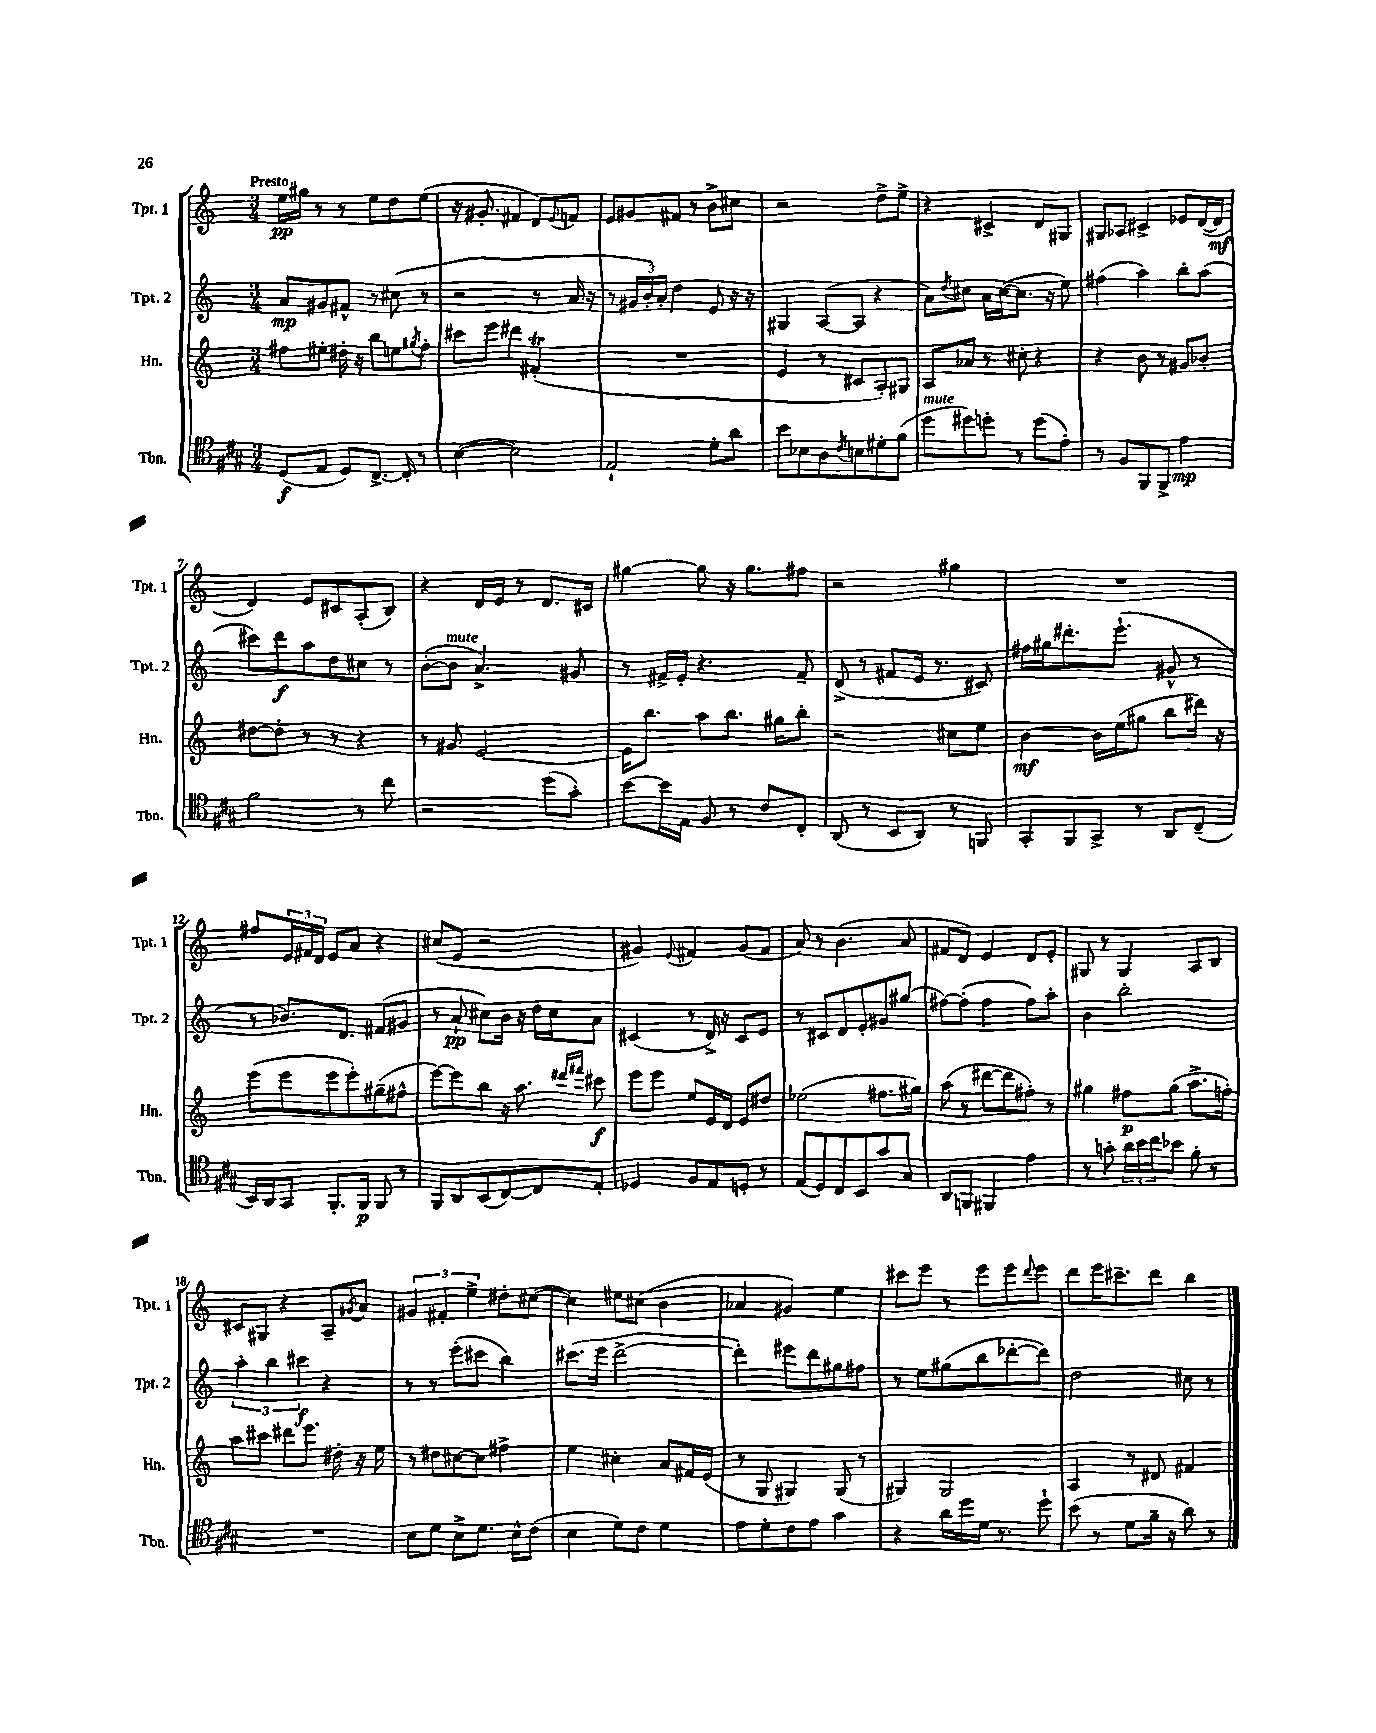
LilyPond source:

<<
\new StaffGroup <<
\new Staff = "s0" \with { instrumentName = "Tpt. 1" shortInstrumentName = "Tpt. 1" } {
    \clef treble \key c \major \numericTimeSignature \time 3/4 \tempo "Presto"
    e''16\pp gis''16 r8 r8 e''8 d''8 e''8( |
    r16 gis'8.-. fis'4 d'8) \appoggiatura { e'8 } f'8 |
    e'8 gis'8 fis'8 r8 b'8-> cis''8 |
    r2 d''8-> e''8-> |
    r4 cis'4-> d'8 gis8 |
    gis8 aes8 cis'4-> ees'8 d'16~( d'16\mf |
    d'4) e'8 cis'8 a8-.( b8) |
    r4 d'16 e'16 r8 d'8. cis'16 |
    gis''4~ gis''8 r16 gis''8. fis''8 |
    r2 gis''4 |
    R2. |
    fis''8 \tuplet 3/2 { e'16 fis'16 d'16 } e'8 a'8 r4 |
    cis''8( e'8 r2 |
    gis'4) \appoggiatura { e'8 } fis'4 gis'8( fis'8 |
    a'8) r8 b'4.( a'8 |
    fis'8 d'8) e'4 d'8 e'8-. |
    gis8 r8 gis4 a8 b8 |
    cis'8 gis8 r4 a8-- \acciaccatura { gis'8 } a'8 |
    \tuplet 3/2 { gis'4 fis'4-. e''4-> } dis''8-. cis''8~( |
    cis''4) eis''8 cis''8( b'4 |
    aes'4 gis'4) e''4 |
    cis'''8 e'''8 r8 e'''8 e'''8 \appoggiatura { d'''8 } e'''8 |
    d'''8 e'''16 cis'''8.-- d'''8 b''4 \bar "|." |
}
\new Staff = "s1" \with { instrumentName = "Tpt. 2" shortInstrumentName = "Tpt. 2" } {
    \clef treble \key c \major \numericTimeSignature \time 3/4
    a'8\mp gis'8 fis'8-^ r8 cis''8( r8 |
    r2 r8 a'16 r16 |
    r8 \tuplet 3/2 { gis'16 b'16-.) a'16-. } d''4 e'8 r16 r16 |
    gis4 a8~( a8 r4 |
    a'8) \acciaccatura { d''8 } cis''8 a'16 cis''16~( cis''8. r16 e''8) |
    fis''4( a''4) b''8-. a''8( |
    cis'''8) d'''8\f a''8 d''8 cis''8 r8 |
    b'8~-.( b'8^\markup { \italic "mute" } a'4.->) gis'8 |
    r8 fis'16-> e'16-. r4. fis'8-- |
    d'8->( r8 fis'8 e'16 r8. cis'8) |
    fis''16 gis''16 dis'''8.-. e'''8.-!( gis'8-^ r8 |
    r8 bes'8.) d'8. fis'8( gis'8 |
    r8 a'8-!\pp cis''8) b'16 r16 d''16 cis''16 a'8 |
    cis'4( r8 d'16->) r16 cis'8 e'8 |
    r8 cis'8 d'8 e'8-. gis'8 gis''8( |
    fis''8~) fis''8-.( fis''4 fis''8) a''8-. |
    b'4 b''2-. |
    \tuplet 3/2 { a''4-. b''4 cis'''4\f } r4 |
    r8 r8 e'''8-.( cis'''8 b''4) |
    cis'''8.( e'''16 d'''2~-> |
    d'''4-.) eis'''8 d'''8 gis''8 fis''8 |
    r8 e''8 gis''8( b''8 des'''8~-. des'''8) |
    d''2 cis''8 r8 \bar "|." |
}
\new Staff = "s2" \with { instrumentName = "Hn." shortInstrumentName = "Hn." } {
    \clef treble \key c \major \numericTimeSignature \time 3/4
    fis''8 eis''8-. dis''16-. r16 b''8 e''8 \acciaccatura { gis''8 } fis''8-. |
    cis'''8 e'''8 dis'''4 fis'4-.\trill( |
    R2. |
    e'4 r8 cis'8 a8-.) gis8 |
    a8 aes'8 r8 cis''8-. r4 |
    r4 b'8 r8 gis'8 bes'8-. |
    dis''8~ dis''8-. r8 r8 r4 |
    r8 gis'8 e'2~ |
    e'16 b''8. a''8 b''8. gis''16 b''8-. |
    r2 cis''8 e''8 |
    b'4~\mf b'16 e''16( gis''8 b''8 dis'''16) r16 |
    e'''8( e'''8 e'''8 e'''8-.) gis''8--( fis''8-^ |
    e'''8~) e'''8 b''8 r16 a''8. \grace { dis'''16 fis'''16 } cis'''8\f |
    e'''8 e'''8 e''8 e'16 d'16 e'8 dis''8 |
    ees''2( fis''8. gis''16) |
    a''8( r8 dis'''8~ dis'''8 fis''8-.) r8 |
    gis''4 fis''8\p gis''8( a''8.-> f''16-.) |
    a''8 cis'''8 dis'''8 e'''8. dis''16-. r16 e''16 |
    r8 dis''8 cis''8~ cis''8 fis''4-> |
    e''4 cis''4-. a'8 fis'16 e'16( |
    r8 g8 gis4) gis8( r8 |
    gis4) gis2 |
    a4 r8 dis'8 fis'4 \bar "|." |
}
\new Staff = "s3" \with { instrumentName = "Tbn." shortInstrumentName = "Tbn." } {
    \clef tenor \key a \major \numericTimeSignature \time 3/4
    d8\f( e8 d8) cis8.~-> cis16-. r8 |
    b4~( b2) |
    e2-! d'8-. a'8 |
    b'8 bes8 a8 \acciaccatura { cis'8 } b8 dis'8-. fis'8( |
    d''8^\markup { \italic "mute" } dis''8) d''8-. r8 d''8( e'8-.) |
    r8 fis8 fis,8 fis,8-> e'4\mp |
    fis'2 r8 cis''8 |
    r2 d''8( gis'8-.) |
    b'8~ b'16 e16 fis8 r8 cis'8 cis8-. |
    a,8( r8 b,8 a,8) r8 f,8 |
    gis,8-. fis,8 gis,8-> r8 a,8 cis8--( |
    b,16) a,16 gis,8 fis,8.-. fis,16\p fis,8 r8 |
    fis,8 a,8 b,8( cis8~) cis8 e8-. |
    des4 fis8 e8 d8-. r8 |
    e8( d8) cis8 b,8 gis'8 gis8 |
    a,8 f,8 fis,4 e'4 |
    r8 g'8-. \tuplet 3/2 { a'16 b'16 cis''16 } bes'8 fis'8-. r8 |
    R2. |
    b8 d'8 b8-> d'8. b16-^ cis'8( |
    b4 d'8) cis'8 d'4 |
    e'8 d'8-. cis'8 e'8 gis'4 |
    r4 a'16 d''16 d'16 r8. d''8-! |
    b'8( r8 d'8 fis'16-- r16 a'8) r8 \bar "|." |
}
>>
>>
